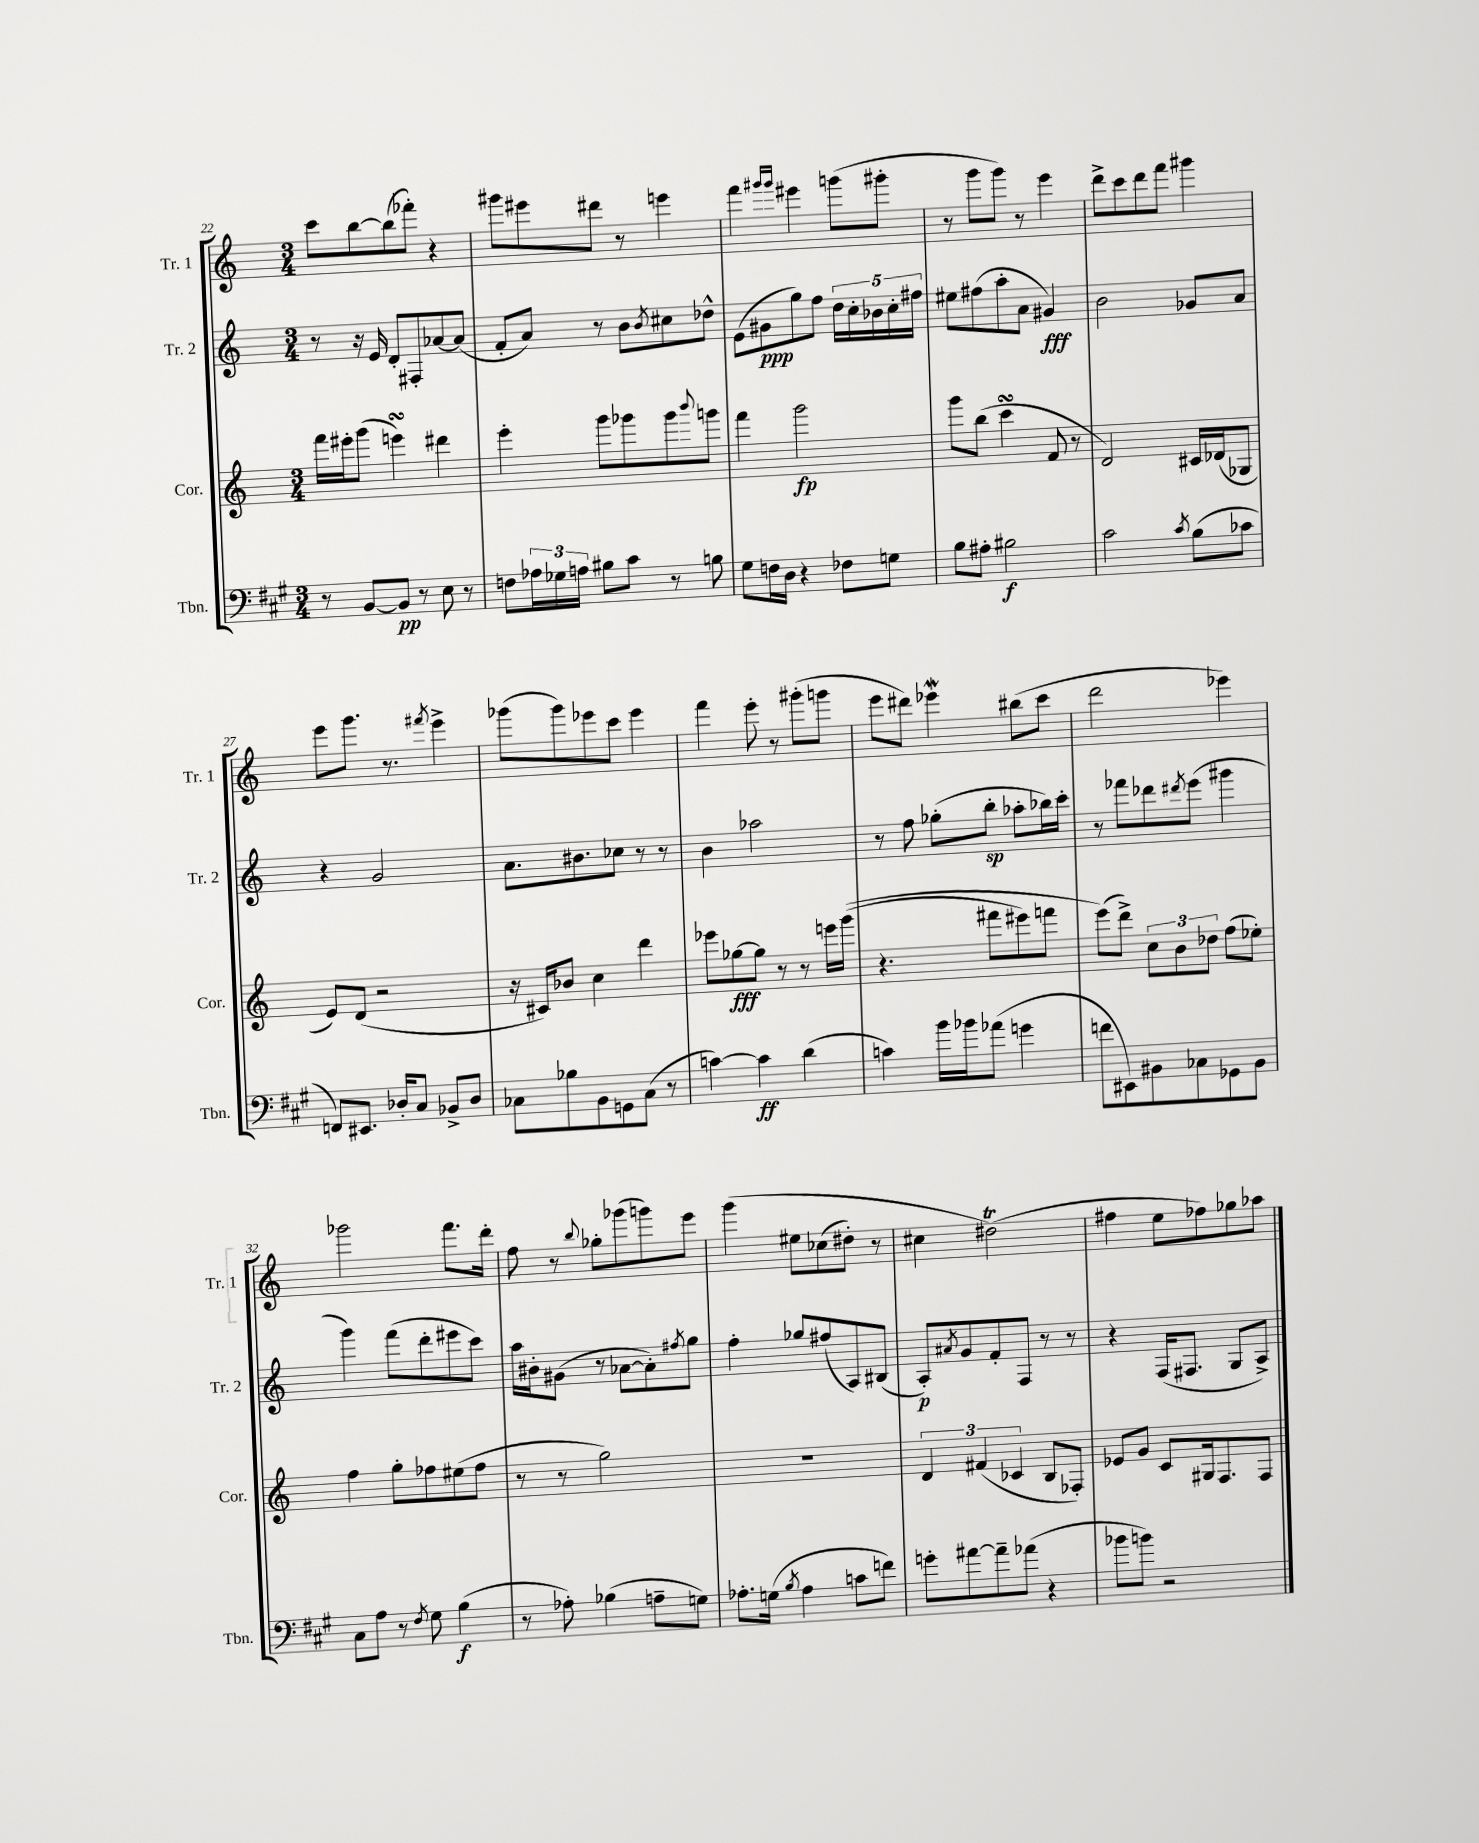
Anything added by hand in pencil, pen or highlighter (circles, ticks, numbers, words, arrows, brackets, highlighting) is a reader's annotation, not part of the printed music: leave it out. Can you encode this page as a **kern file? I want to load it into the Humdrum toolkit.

**kern	**kern	**kern	**kern
*staff4	*staff3	*staff2	*staff1
*clefF4	*clefG2	*clefG2	*clefG2
*k[f#c#g#]	*k[]	*k[]	*k[]
*M3/4	*M3/4	*M3/4	*M3/4
8r	16fff	8r	8ccc
.	16eee#'	.	.
[8BB	(8ggg	16r	[8bb
.	.	16e	.
8BB]	4eee)	8d'	(8bb]
8r	.	8F#'	8fff-')
8E	4ddd#	[8a-	4r
8r	.	(8a-]	.
=	=	=	=
8F	4eee'	8f'	8ggg#
24A-	.	8a)	8eee#
24G-	.	.	.
24A	.	.	.
8B#	8ggg	8r	8ddd#
8c#	8ggg-	8b	8r
.	.	8qb	.
8r	8ggg-	8cc#	4eee
.	8qqbbb	.	.
8B	8ggg	8dd-^^	.
=	=	=	=
8G#	4fff	(8e	4fff
16F	.	8g#	.
16D	.	.	.
.	.	.	16qqggg#
.	.	.	16qqggg#
4r	2ggg	8gg)	4eee#
.	.	8ff	.
8F-	.	20dd	(8ggg
.	.	20cc'	.
.	.	20b-	.
8G	.	.	8ggg#'
.	.	20cc'	.
.	.	20ff#	.
=	=	=	=
8B	8ggg	8ee#	8r
8A#'	(8bb	(8ff#	8ggg
2B#	4ccc	8aa'	8ggg)
.	.	8a	8r
.	8f	4g#)	4eee
.	8r	.	.
=	=	=	=
2c#	2d)	2b	8ddd^
.	.	.	8ccc
.	.	.	8ddd
.	.	.	8fff
8qc#	.	.	.
(8B	16c#	8g-	4ggg#
.	(16d-	.	.
8c-	8G-	8a	.
=	=	=	=
8FF)	8e)	4r	8eee
8.EE#	(8d	.	8.ggg
.	2r	2g	.
16D-'	.	.	8.r
8C#	.	.	.
.	.	.	8qfff#
8BB-^	.	.	4eee^
8D-	.	.	.
=	=	=	=
8C-	16r	8.a	(8ggg-
.	16c#)	.	.
8B-	8b-	.	8ggg-)
.	.	8.b#	.
8BB	4cc	.	8eee-
8GG	.	8cc-	8ccc
(8C-	4ddd	8r	4eee-
8r	.	8r	.
=	=	=	=
[4c)	8eee-	4b	4fff
.	[8gg-	.	.
4c]	8gg-]	2aa-	8eee'
.	8r	.	8r
(4d	8r	.	(8ggg#'
.	16eee	.	8ggg
.	&((16ggg	.	.
=	=	=	=
4c)	4.r	8r	8eee
.	.	8ff	8ddd#)
16b	.	(8gg-'	4eee-
16b-	.	.	.
(8a-	8fff#	8bb'	.
4g	8eee#)	8aa-'	(8bb#
.	8fff	16bb-)	8ccc
.	.	16ccc'	.
=	=	=	=
8f	(8eee&)	8r	2ddd
8EE#)	8ddd^)	8fff-	.
8BB#	12cc	8ddd-	.
.	12b	.	.
.	.	8qddd#	.
8C-	.	(8eee	.
.	12dd-	.	.
8GG-	(8ff	4ggg#	4eee-)
8BB#	8ee-')	.	.
=	=	=	=
8C#	4ff	4ggg)	2ggg-
8A	.	.	.
8r	8gg'	(8fff	.
8qF#	.	.	.
8G#	8ff-	8ddd'	.
(4B	(8ee#	8eee#	8.fff
.	8ff-	8ccc)	.
.	.	.	16ddd'
=	=	=	=
8r	8r	16aa	8ff
.	.	16b#'	.
8A-')	8r	(8g#	8r
.	.	.	8qqbb
(4B-	2gg)	8r	8gg-'
.	.	[8a-	(8ggg-
8A~	.	8a-'])	8ggg)
.	.	8qff#	.
8G)	.	8gg	8eee
=	=	=	=
8.A-'	2.r	4ff'	&(4ggg
(16G	.	.	.
8qB	.	.	.
4A-	.	8gg-	8ee#
.	.	(8ff#	(8cc-
8c	.	8A)	8dd#')
8f)	.	(8B#	8r
=	=	=	=
8g'	6d	8A')	4cc#
.	.	8qa#	.
[8a#	.	8g	.
.	(6f#	.	.
8a#~]	.	8f'	(2dd#&)
.	6c-	.	.
(8a-	.	8F	.
4r	8B	8r	.
.	8F-')	8r	.
=	=	=	=
8b-	8e-	4r	4ff#
8b)	8g	.	.
2r	8c	(16F	8ee
.	.	8.F#	.
.	16G#	.	8ff-)
.	8.F	.	.
.	.	8G	8gg-
.	8F	8A^)	8aa-
==	==	==	==
*-	*-	*-	*-
